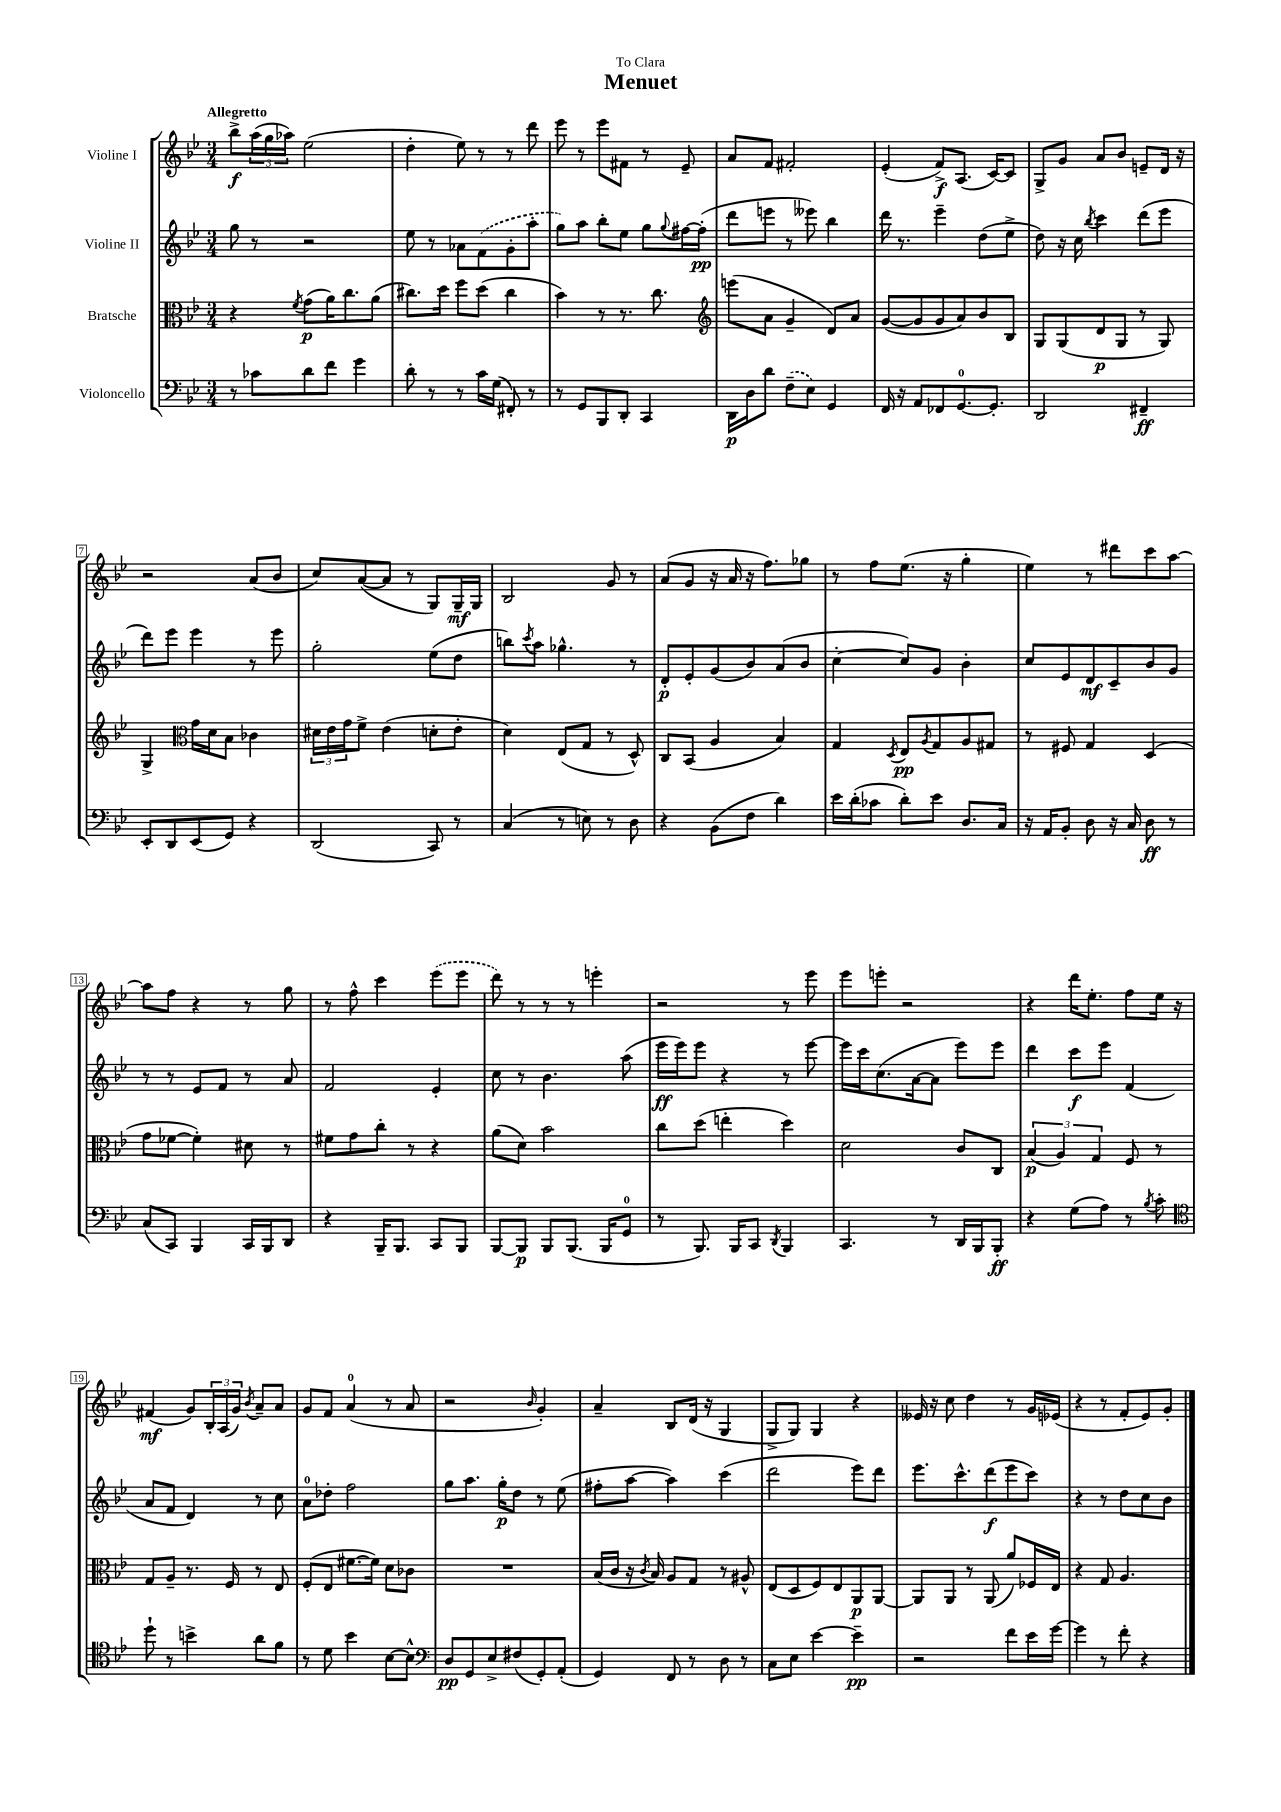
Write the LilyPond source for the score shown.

\header { title = "Menuet" dedication = "To Clara" }
<<
\new StaffGroup <<
\new Staff = "s0" \with { instrumentName = "Violine I" } {
    \clef treble \key bes \major \numericTimeSignature \time 3/4 \tempo "Allegretto"
    bes''8->\f \tuplet 3/2 { a''16( g''16 aes''16) } ees''2( |
    d''4-. ees''8) r8 r8 d'''8 |
    ees'''8 r8 ees'''8 fis'8 r8 ees'8-- |
    a'8 f'8 fis'2-. |
    ees'4-.( f'8->\f) a8.( c'16~) c'8 |
    g8-> g'8 a'8 bes'8 e'8-- d'16 r16 |
    r2 a'8( bes'8 |
    c''8) a'8~( a'8 r8 g8) g16--\mf g16 |
    bes2 g'8 r8 |
    a'8( g'8 r16 a'16 r16 f''8.) ges''8 |
    r8 f''8 ees''8.( r16 g''4-. |
    ees''4) r8 dis'''8 c'''8 a''8~ |
    a''8 f''8 r4 r8 g''8 |
    r8 f''8-^ c'''4 \once \slurDashed ees'''8( ees'''8 |
    d'''8) r8 r8 r8 e'''4-. |
    r2 r8 ees'''8 |
    ees'''8 e'''8-. r2 |
    r4 d'''16 ees''8.-. f''8 ees''16 r16 |
    fis'4\mf( g'8) \tuplet 3/2 { bes16-. a16( g'16) } \acciaccatura { bes'8 } a'8-- a'8 |
    g'8 f'8 a'4-0( r8 a'8 |
    r2 \grace { bes'16 } g'4-.) |
    a'4-- bes8 d'16( r16 g4 |
    g8-> g8) g4 r4 |
    eeses'16 r16 c''8 d''4 r8 g'16 ees'16( |
    r4 r8 f'8-. ees'8) g'8-. \bar "|." |
}
\new Staff = "s1" \with { instrumentName = "Violine II" } {
    \clef treble \key bes \major \numericTimeSignature \time 3/4
    g''8 r8 r2 |
    ees''8 r8 aes'8 \once \slurDashed f'8( g'8-. a''8-. |
    g''8) a''8 bes''8-. ees''8 g''8 \appoggiatura { g''8 } fis''16~ fis''16-.\pp( |
    d'''8 e'''8 r8 eeses'''8) bes''4 |
    d'''16 r8. ees'''4-- d''8( ees''8-> |
    d''8) r16 c''16 \acciaccatura { bes''8 } c'''4 d'''8( ees'''8 |
    d'''8) ees'''8 ees'''4 r8 ees'''8 |
    g''2-. ees''8( d''8 |
    b''8) \acciaccatura { c'''8 } a''8 ges''4.-^ r8 |
    d'8-.\p ees'8-. g'8( bes'8) a'8( bes'8 |
    c''4~-. c''8) g'8 bes'4-. |
    c''8 ees'8 d'8\mf c'8-- bes'8 g'8 |
    r8 r8 ees'8 f'8 r8 a'8 |
    f'2 ees'4-. |
    c''8 r8 bes'4. a''8( |
    ees'''16\ff ees'''16) ees'''8 r4 r8 ees'''8~ |
    ees'''16 c'''16 c''8.( a'16~ a'8 ees'''8) ees'''8 |
    d'''4 c'''8\f ees'''8 f'4( |
    a'8 f'8 d'4) r8 c''8 |
    a'8-0 des''8-. f''2 |
    g''8 a''8. g''16-.\p d''8 r8 ees''8( |
    fis''8-. a''8~ a''4) c'''4( |
    d'''2 ees'''8) d'''8 |
    ees'''8. c'''8.-^ d'''8\f( ees'''8 c'''8) |
    r4 r8 d''8 c''8 bes'8 \bar "|." |
}
\new Staff = "s2" \with { instrumentName = "Bratsche" } {
    \clef alto \key bes \major \numericTimeSignature \time 3/4
    r4 \acciaccatura { f'8 } g'8\p( a'16) c''8. a'8( |
    cis''8.) d''16 f''8 d''8( cis''4 |
    bes'4) r8 r8. c''8. |
    \clef treble e'''8( a'8 g'4-- d'8) a'8 |
    g'8~( g'8 g'8 a'8) bes'8 bes8 |
    g8 g8( d'8\p g8 r8 g8) |
    g4-> \clef alto g'16 d'16 bes8 ces'4 |
    \tuplet 3/2 { dis'16 ees'16 g'16 } f'8-> ees'4( d'8-. ees'8-. |
    d'4) ees8( g8 r8 d8-^) |
    c8 bes,8( a4 bes4) |
    g4 \acciaccatura { d8 } ees8\pp \acciaccatura { a8 } g8 a8 gis8 |
    r8 fis8 g4 d4( |
    g'8 fes'8~ fes'4-.) dis'8 r8 |
    fis'8 g'8 c''8-. r8 r4 |
    a'8( d'8) bes'2 |
    c''8 d''8( e''4-. d''4) |
    d'2 c'8 c8 |
    \tuplet 3/2 { bes4\p( a4) g4 } f8 r8 |
    g8 a8-- r8. f16 r8 ees8 |
    f8-.( ees8 fis'8.~ fis'16) d'8 ces'8 |
    R2. |
    bes16( c'16 r16 \acciaccatura { c'8 } bes16) a8 g8 r8 ais8-^ |
    ees8( d8 f8) ees8 a,8\p a,8~ |
    a,8 a,8 r8 a,8( a'8) fes16 ees16 |
    r4 g8 a4. \bar "|." |
}
\new Staff = "s3" \with { instrumentName = "Violoncello" } {
    \clef bass \key bes \major \numericTimeSignature \time 3/4
    r8 ces'8 d'8 f'8 g'4 |
    d'8-. r8 r8 c'16 g16( fis,8-.) r8 |
    r8 g,8 bes,,8 d,8-. c,4 |
    d,16\p d16 d'8 \once \slurDashed f8--( ees8) g,4 |
    f,16 r16 a,8 fes,8 g,8.-0~ g,8.-. |
    d,2 fis,4--\ff |
    ees,8-. d,8 ees,8( g,8) r4 |
    d,2( c,8) r8 |
    c4( r8 e8) r8 d8 |
    r4 bes,8( f8 d'4) |
    ees'16 d'16-.( ces'8 d'8-.) ees'8 d8. c16 |
    r16 a,16 bes,8-. d8 r16 c16 d8\ff r8 |
    c8( c,8) bes,,4 c,16 bes,,16 d,8 |
    r4 bes,,16-- bes,,8. c,8 bes,,8 |
    bes,,8~ bes,,8\p bes,,8 bes,,8.( bes,,16 g,8-0 |
    r8 bes,,8.) bes,,16 c,8 \acciaccatura { d,8 } bes,,4 |
    c,4. r8 d,16 bes,,16 bes,,8-.\ff |
    r4 g8( a8) r8 \acciaccatura { bes8 } c'8-. |
    \clef tenor d''8-! r8 b'4-> a'8 f'8 |
    r8 d'8 bes'4 bes8~ bes8-^ |
    \clef bass d8\pp g,8 ees8-> fis8( g,8-.) a,8-.( |
    g,4) f,8 r8 d8 r8 |
    c8 ees8 ees'4~ ees'4--\pp |
    r2 f'8 ees'16 g'16~ |
    g'4 r8 f'8-. r4 \bar "|." |
}
>>
>>
\layout { \context { \Score \override BarNumber.stencil = #(make-stencil-boxer 0.1 0.3 ly:text-interface::print) } }
